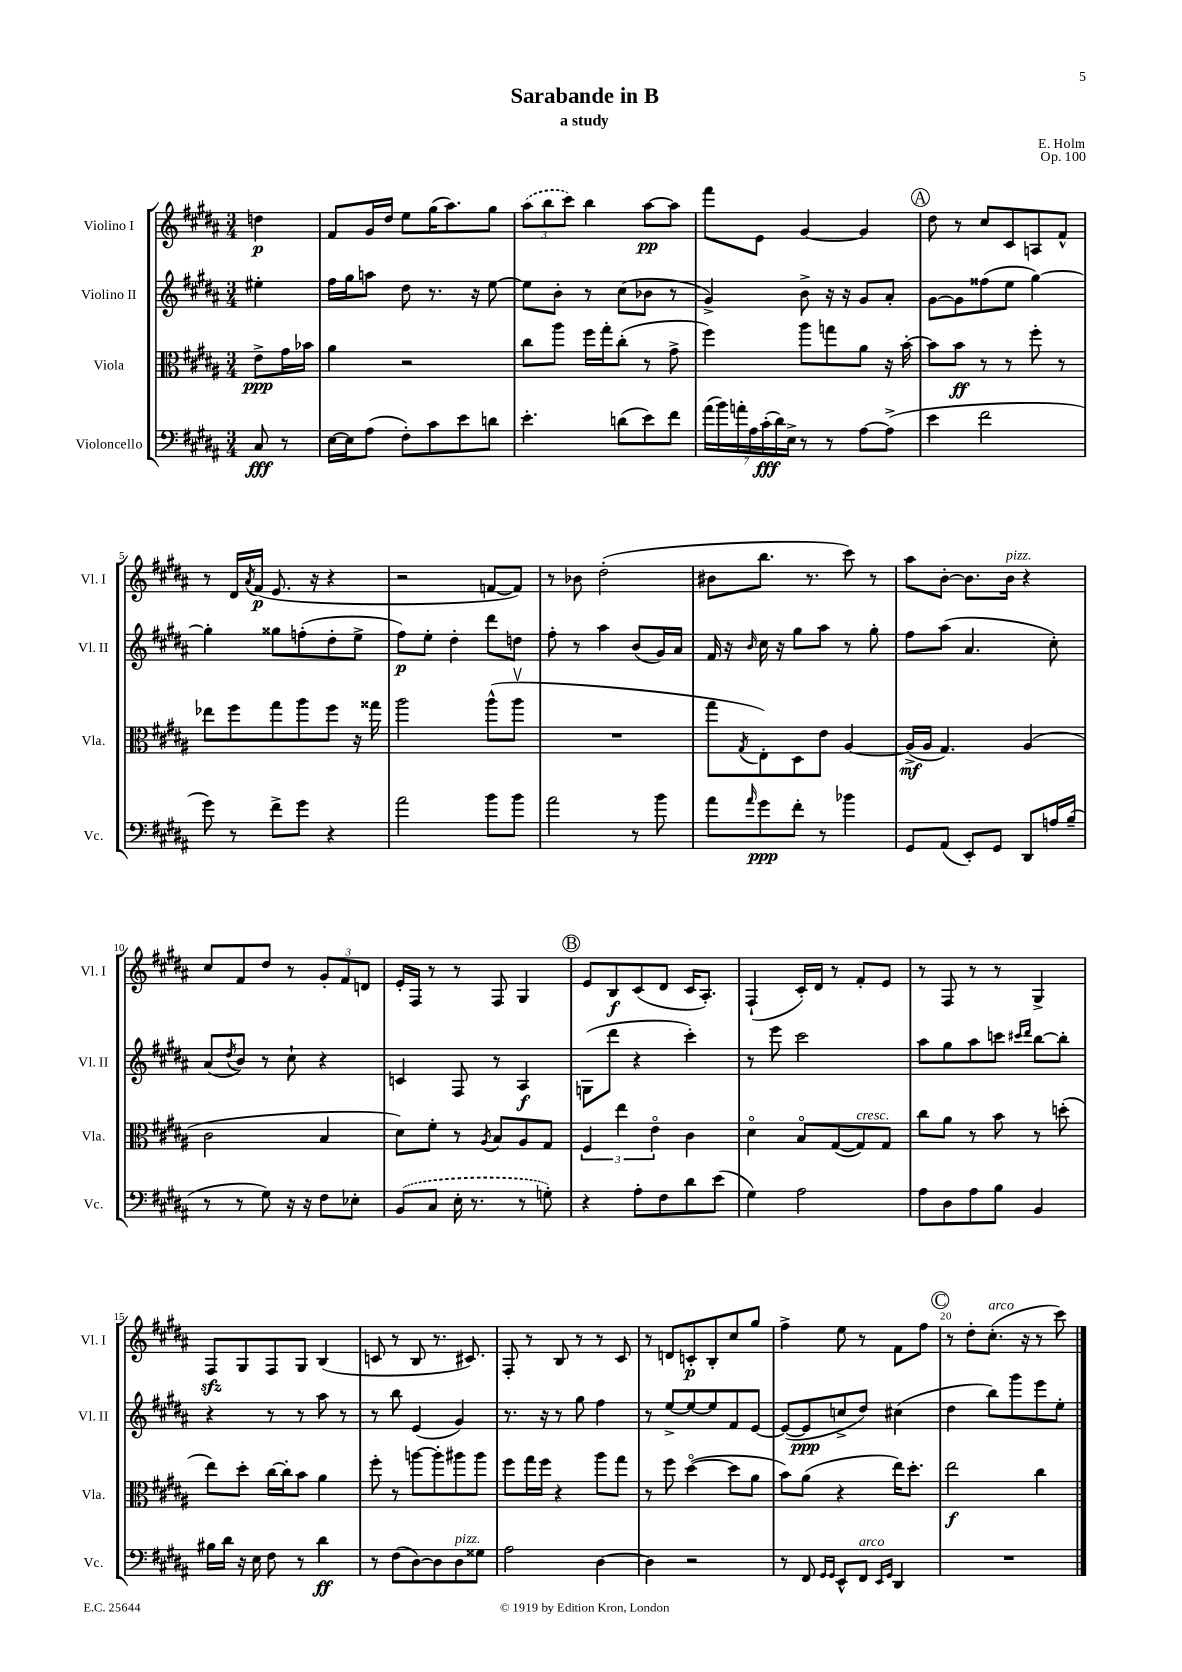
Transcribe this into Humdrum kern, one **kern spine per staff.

**kern	**kern	**kern	**kern
*staff4	*staff3	*staff2	*staff1
*clefF4	*clefC3	*clefG2	*clefG2
*k[f#c#g#d#a#]	*k[f#c#g#d#a#]	*k[f#c#g#d#a#]	*k[f#c#g#d#a#]
*M3/4	*M3/4	*M3/4	*M3/4
8C#	8e^	4ee#'	4dd
8r	16g#	.	.
.	16b-	.	.
=	=	=	=
[16E	4a#	16ff#	8f#
16E]	.	16gg#	.
(8A#	.	8aa	16g#
.	.	.	16dd#
8F#')	2r	8dd#	8ee
8c#	.	8.r	(16gg#
.	.	.	8.aa#)
8e	.	.	.
.	.	16r	.
8d	.	[8ee	8gg#
=	=	=	=
4.e'	8cc#	8ee]	(12aa#
.	.	.	12bb
.	8aa#	8b'	.
.	.	.	12ccc#)
.	16ff#	8r	4bb
.	16gg#'	.	.
(8d	(8cc#'	(8cc#	.
8e)	8r	8b-	[8aa#
8f#	8g#^	8r	8aa#]
=	=	=	=
(28a#	4ff#)	4g#^)	8fff#
28b)	.	.	.
28a'	.	.	.
28A#	.	.	.
.	.	.	8e
(28c#'	.	.	.
28d#)	.	.	.
28E^	.	.	.
8r	8aa#	8b^	[4g#
8r	8gg	16r	.
.	.	16r	.
[8A#	8a#	8g#	4g#]
(8A#^]	16r	8a#'	.
.	[16b'	.	.
=	=	=	=
4e	8b]	[8g#	8dd#
.	8b	8g#]	8r
2f#	8r	(8ff##	8cc#
.	8r	8ee	8c#
.	8ff#'	[4gg#)	8A
.	8r	.	8f#^^
=	=	=	=
8g#)	8ee-	4gg#']	8r
8r	8ff#	.	16d#
.	.	.	8qa#
.	.	.	(16f#
8f#^	8gg#	8gg##	8.e
8g#	8aa#	(8ff'	.
.	.	.	16r
4r	8ff#	8dd#'	4r
.	16r	8ee^	.
.	16gg##	.	.
=	=	=	=
2a#	2aa#	8ff#)	2r
.	.	8ee'	.
.	.	4dd#'	.
8b	(8aa#^^	8ddd#	[8f
8b	8aa#v	8dd	8f])
=	=	=	=
2a#	2.r	8ff#'	8r
.	.	8r	8b-
.	.	4aa#	(2dd#'
8r	.	(8b	.
8b	.	16g#)	.
.	.	16a#	.
=	=	=	=
8a#	8gg#	16f#	8b#
.	.	16r	.
16qqa#	8qG#	16qqb	.
8g#	8E')	16cc#	8.bb
.	.	16r	.
8f#'	8D#	8gg#	.
.	.	.	8.r
8r	8e	8aa#	.
4b-	[4A#	8r	8ccc#)
.	.	8gg#'	8r
=	=	=	=
8GG#	(16A#^]	8ff#	8aa#
.	16A#	.	.
(8AA#	4.G#)	(8aa#	[8b'
8EE')	.	4.a#	8.b]
8GG#	.	.	.
.	.	.	16b
8DD#	(4A#	.	4r
16A	.	8cc#')	.
(16B~	.	.	.
=	=	=	=
8r	2c#	(8a#	8cc#
.	.	8qdd#	.
8r	.	8b)	8f#
8G#)	.	8r	8dd#
16r	.	8cc#`	8r
16r	.	.	.
8F#	4B	4r	12g#'
.	.	.	12f#
8E-'	.	.	.
.	.	.	12d
=	=	=	=
(8BB	8d#)	4c	16e'
.	.	.	16F#
8C#	8f#'	.	8r
16E'	8r	8F#	8r
8.r	.	.	.
.	8qA#	.	.
.	8B	8r	8F#
8r	8A#	4A#	4G#
8G')	8G#	.	.
=	=	=	=
4r	6F#	(8G	8e
.	.	8ddd#	8B
.	6ee	.	.
8A#'	.	4r	(8c#
.	6eo	.	.
8F#	.	.	8d#
8d#	4c#	4ccc#')	16c#
.	.	.	8.A#')
(8e	.	.	.
=	=	=	=
4G#)	4d#o	8r	(4F#`
.	.	8eee	.
2A#	8Bo	2ccc#	16c#')
.	.	.	16d#
.	([8G#	.	8r
.	8G#])	.	8f#'
.	8G#	.	8e
=	=	=	=
8A#	8cc#	8aa#	8r
8D#	8a#	8gg#	8F#
8A#	8r	8aa#	8r
8B	8b	8ccc	8r
.	.	16qqccc#	.
.	.	16qqddd#	.
4BB	8r	[8bb	4G#^
.	(8dd'	8bb']	.
=	=	=	=
16B#	8ee)	4r	8F#
16d#	.	.	.
16r	8dd#'	.	8G#
16E	.	.	.
8F#	[16cc#	8r	8F#
.	16cc#']	.	.
8r	8b	8r	8G#
4d#	4a#	8aa#	(4B
.	.	8r	.
=	=	=	=
8r	8ff#'	8r	8c
(8F#	8r	8bb	8r
[8D#)	[8aa	(4e	8B
8D#]	8aa']	.	8.r
8D#	8aa#	4g#)	.
.	.	.	8.c#)
8G##	8aa#	.	.
=	=	=	=
2A#	8ff#	8.r	8F#'
.	16gg#	.	8r
.	16ff#	16r	.
.	4r	8r	8B
.	.	8gg#	8r
[4D#	8aa#	4ff#	8r
.	8gg#	.	8c#
=	=	=	=
4D#]	8r	8r	8r
.	8ff#	[8ee^	8d
2r	([4dd#o	8ee_	8c'
.	.	8ee]	8B'
.	8dd#]	8f#	8cc#
.	8a#	[8e	8gg#
=	=	=	=
8r	8b)	(8e_	4ff#^
8FF#	(8a#	8e]	.
16qqGG#	.	.	.
16qqGG#	.	.	.
8EE^^	4r	8cc^	8ee
8FF#	.	8dd#)	8r
16qqEE	.	.	.
16qqGG#	.	.	.
4DD#	16ee)	(4cc#	8f#
.	8.dd#'	.	.
.	.	.	8ff#
=	=	=	=
2.r	2ee	4dd#	8r
.	.	.	8dd#'
.	.	8bb)	(8.cc#'
.	.	8ggg#	.
.	.	.	16r
.	4cc#	8eee	8r
.	.	8ee'	8ccc#)
==	==	==	==
*-	*-	*-	*-
